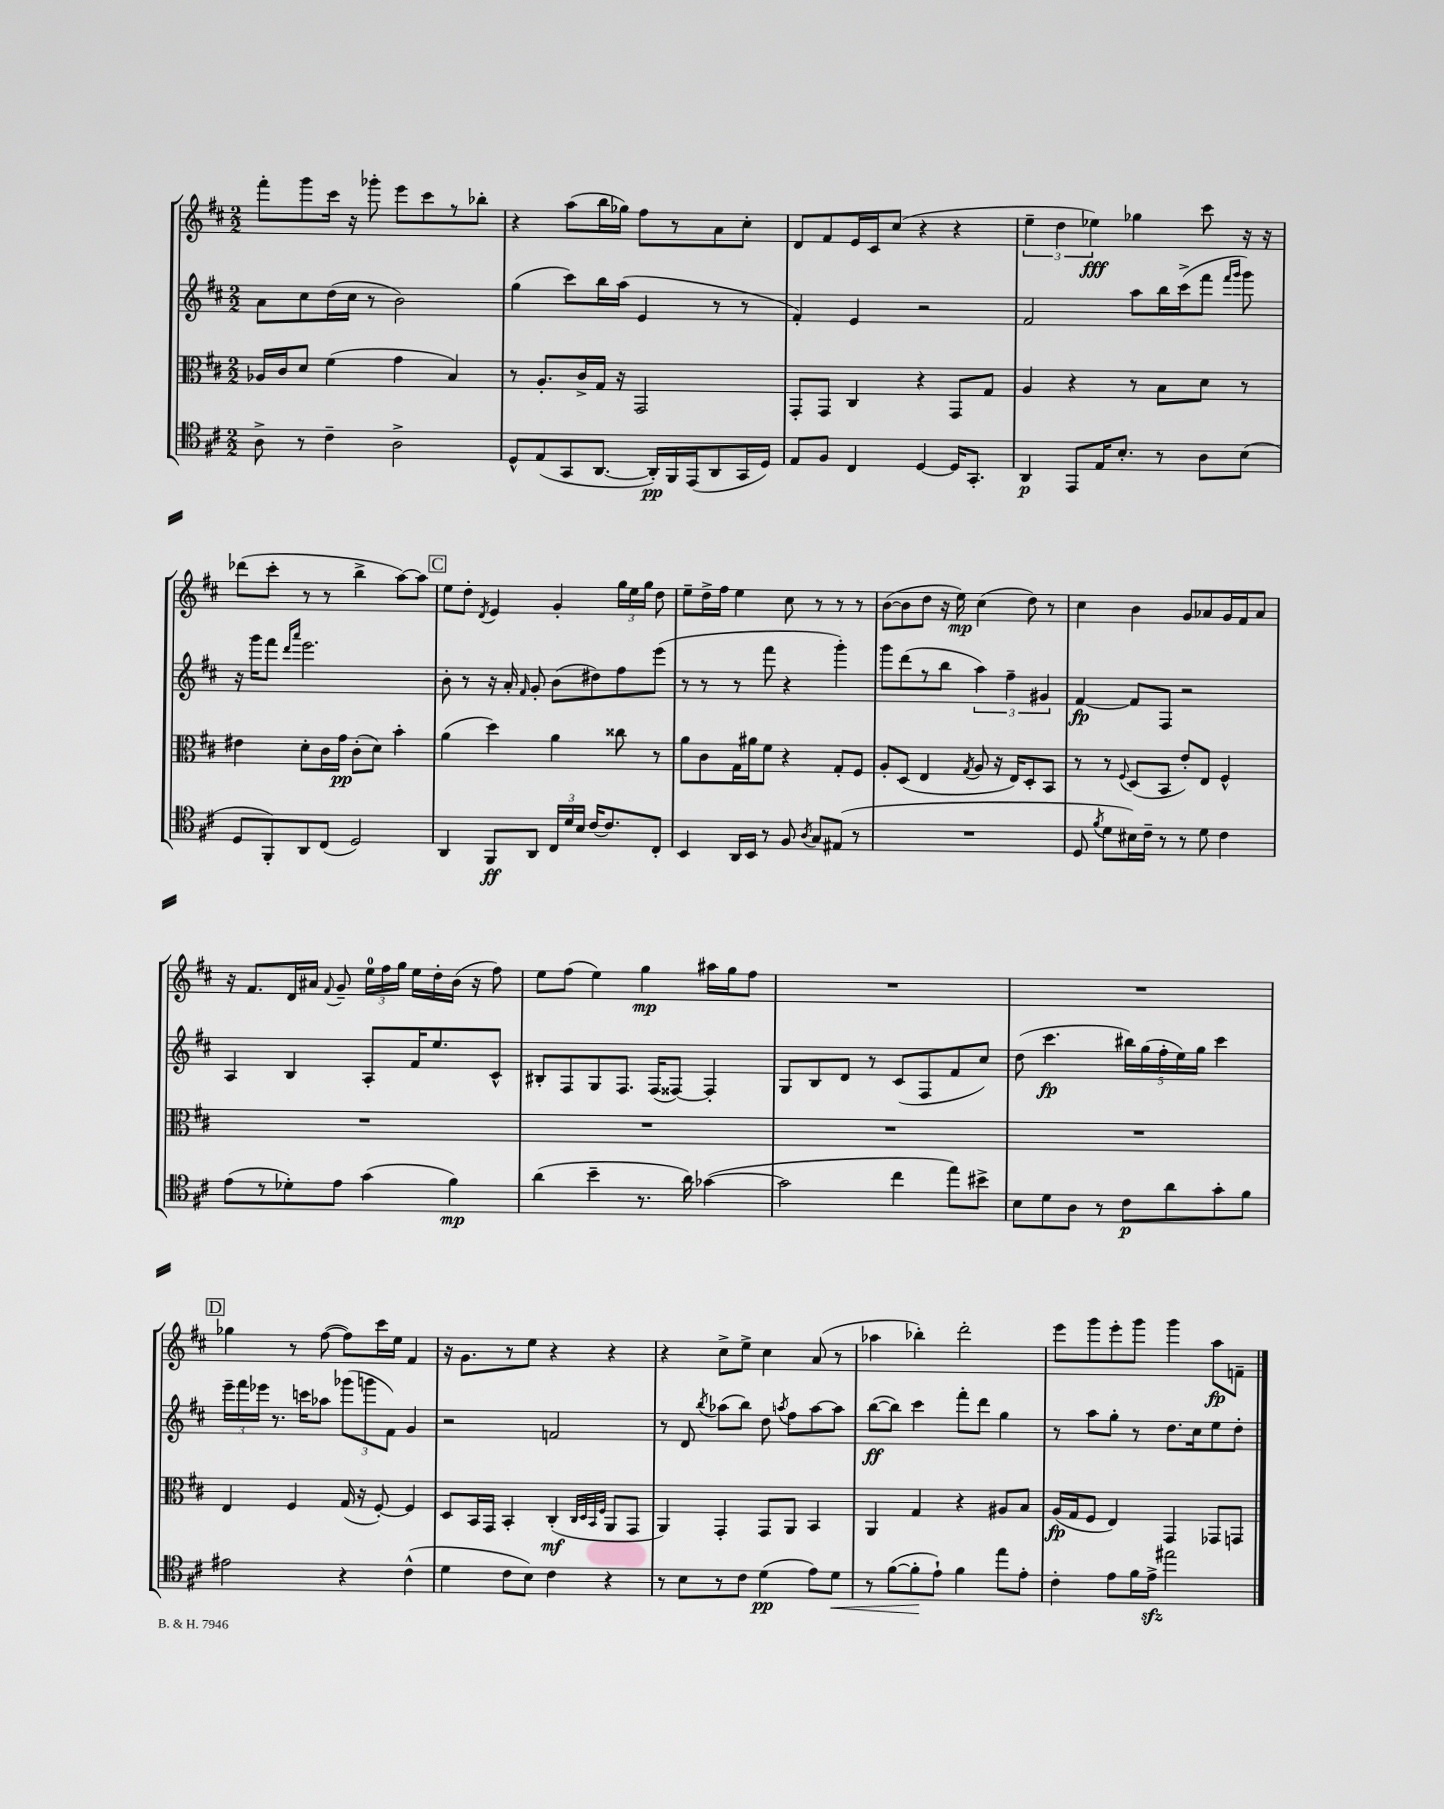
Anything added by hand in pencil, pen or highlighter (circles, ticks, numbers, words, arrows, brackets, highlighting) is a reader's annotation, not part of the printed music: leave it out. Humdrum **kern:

**kern	**kern	**kern	**kern
*staff4	*staff3	*staff2	*staff1
*clefC4	*clefC3	*clefG2	*clefG2
*k[f#c#]	*k[f#c#]	*k[f#c#]	*k[f#c#]
*M2/2	*M2/2	*M2/2	*M2/2
8A^\	16A-/LL	8a\L	8fff#'\L
.	16c#/J	.	.
8r	8d/J	8cc#\	8ggg\
4c#~\	(4f#\	(16dd\L	16ccc#\Jk
.	.	16cc#\JJ	16r
.	.	8r	8ggg-'\
2A^\	4g\	2b\)	8eee\L
.	.	.	8ccc#\
.	4B/)	.	8r
.	.	.	8bb-'\J
=	=	=	=
8D^^/L	8r	(4gg\	4r
(8E/	8.A'/L	.	.
8GG/	.	8ccc#\L)	(8aa\L
.	16c#^/L	.	.
[8.AA/J	16G/JJ	16bb\L	16bb\L
.	16r	(16aa\JJ	16gg-\JJ)
.	2GG/	4e/	8ff#\L
16AA'/]LL)	.	.	.
16FF#/	.	.	8r
(16EE/J	.	.	.
8AA/	.	8r	8a\
16GG/L	.	8r	8cc#'\J
16D/JJ)	.	.	.
=	=	=	=
8E/L	8GG'/L	4f#'/)	8d/L
8F#/J	8GG/J	.	8f#/
4C#/	4C#/	4e/	16e/L
.	.	.	16c#/J
.	.	.	(8cc#/J
[4D/	4r	2r	4r
16D/]LK	8GG/L	.	4r
8.GG'/J	.	.	.
.	8G/J	.	.
=	=	=	=
4AA/	4A/	2f#/	6ee~\
.	.	.	6dd\
8EE/L	4r	.	.
.	.	.	6ee-\)
16E/K	.	.	.
8.B'/J	.	.	.
.	8r	8aa\L	4gg-\
8r	8B\L	16bb\L	.
.	.	(16ccc#^\J	.
8A\L	8d\J	8fff#\J	8ccc#\
.	.	16qqfff#/LL	.
.	.	16qqggg/JJ	.
(8B\J	8r	8ggg\)	16r
.	.	.	16r
=	=	=	=
8D/L	4e#\	16r	(8ddd-\L
.	.	16ggg\LK	.
8FF#'/)	.	8fff#\J	8ccc#'\J
.	.	16qqddd/LL	.
.	.	16qqaaa/JJ	.
8AA/	8d'\L	2.eee\	8r
(8C#/J	16c#\L	.	8r
.	16g\JJ	.	.
2D/)	(8c#'\L	.	4bb^\
.	8d\J)	.	.
.	4b'\	.	[8aa\L)
.	.	.	8aa\]J
=	=	=	=
4AA/	(4a\	8b'\	8ee\L
.	.	8r	8dd'\J
.	.	.	8qd/
8FF#/L	4dd\)	16r	4e/
.	.	16a'/	.
.	.	16qqf#/	.
8AA/J	.	8g'/	.
24C#/LL	4a\	(8b\L	4g'/
24d/	.	.	.
24B/JJ	.	.	.
[16c#/LK	.	8dd#\)	.
8.c#/]	.	.	.
.	8cc##\	8ff#\	24gg\LL
.	.	.	24ee\
.	.	.	24gg\JJ
8C#'/J	8r	(8eee\J	8dd\
=	=	=	=
4BB/	8a\L	8r	8ee~\L
.	8c#\	8r	16dd^\L
.	.	.	16ff#\JJ
16AA/LL	16G\L	8r	4ee\
16BB/JJ	16a#\J	.	.
8r	8f#\J	8fff#\	.
8F#/	4r	4r	8cc#\
8qA/	.	.	.
8G/L	.	.	8r
(8E#/J	8G'/L	4ggg'\)	8r
8r	8F#/J	.	8r
=	=	=	=
1r	8A'/L	8ggg\L	([8b\L
.	(8D/J	(8ddd\	8b\]
.	4E/	8r	8dd\J
.	.	8bb\J	16r
.	.	.	16ee\)
.	8qG/	.	.
.	8A/	6aa\)	(4cc#\
.	16r	.	.
.	.	6ff#~\	.
.	16E/LK)	.	.
.	8D'/	.	8dd\)
.	.	6g#/	.
.	8BB/J	.	8r
=	=	=	=
8D/	8r	[4f#/	4cc#\
8qf#/	.	.	.
8d\L	8r	.	.
.	8qqF#/	.	.
16B#\L)	(8D/L	8f#/]L	4b\
16c#~\JJ	.	.	.
8r	8BB/J	8F#/J	.
8r	8e'/L)	2r	8g/L
8d\	8E/J	.	8a-/
4c#\	4F#^^/	.	16g/L
.	.	.	16f#/J
.	.	.	8a-/J
=	=	=	=
(8e\L	1r	4A/	16r
.	.	.	8.f#/L
8r	.	.	.
8d-'\)	.	4B/	16d/L
.	.	.	16a#/JJ
.	.	.	8qqf#/
8e\J	.	.	8g~/
(4g\	.	8A'/L	24ee\LL
.	.	.	24ff#\
.	.	.	24gg\JJ
.	.	16f#/K	16ee\LL
.	.	8.ee/	16dd'\
4f#\)	.	.	(16b\JJ
.	.	.	16r
.	.	8c#^^/J	8ff#\)
=	=	=	=
(4a\	1r	8B#'/L	8ee\L
.	.	8F#/	(8ff#\J
4b~\	.	8G/	4ee\)
.	.	8.F#/J	.
8.r	.	.	4gg\
.	.	(16F#/LK	.
.	.	[8F##/J)	.
16a\)	.	.	.
([4g-\	.	4F##'/]	16aa#\LL
.	.	.	16gg\J
.	.	.	8ff#\J
=	=	=	=
2g-\]	1r	8G/L	1r
.	.	8B/	.
.	.	8d/J	.
.	.	8r	.
4cc#\	.	(8c#/L	.
.	.	8F#/	.
8ee\L)	.	8f#/	.
8b#^\J	.	8cc#/J)	.
=	=	=	=
8B\L	1r	(8dd\	1r
8d\	.	4.ccc#\	.
8A\J	.	.	.
8r	.	.	.
8c#\L	.	20bb#\LL)	.
.	.	(20gg\	.
.	.	20ff#'\	.
8a\	.	.	.
.	.	20ee\)	.
.	.	20gg\JJ	.
8g'\	.	4ccc#\	.
8f#\J	.	.	.
=	=	=	=
2e#\	4E/	24eee~\LL	4gg-\
.	.	24fff#\	.
.	.	24eee-\JJ	.
.	.	8.r	.
.	4F#/	.	8r
.	.	16ccc\LK	.
.	.	8aa-\J	([8ff#\
4r	(16G/	(12ggg-\L	8ff#\]L)
.	16r	.	.
.	.	12ggg\	.
.	[8F#'/)	.	16ccc#\L
.	.	12f#\J)	.
.	.	.	16ee\JJ
(4c#^^\	4F#/]	4g/	4f#/
=	=	=	=
4d\	8D/L	2r	16r
.	.	.	8.g\L
.	16BB/L	.	.
.	16GG/JJ	.	.
8c#\L	4BB'/	.	8r
8B\J)	.	.	8ee\J
4c#\	(4C#'/	2f/	4r
.	32qqC#/LLL	.	.
.	32qqD/	.	.
.	32qqBB/	.	.
.	32qqF#/JJJ	.	.
4r	8AA/L	.	4r
.	8GG/J	.	.
=	=	=	=
8r	4AA/)	8r	4r
8B\L	.	8d/	.
.	.	8qbb/	.
8r	4GG'/	(8aa-\L	8cc#^\L
8c#\J	.	8bb\J)	8ee^\J
(4d\	8GG/L	8dd\	4cc#\
.	.	8qaa/	.
.	8AA/J	8ff#\L	.
8e\L)	4BB/	[8aa\	(8a/
8d\J	.	8aa\]J	8r
=	=	=	=
8r	4AA/	([8bb\L	4aa-\
([8f#\L	.	8bb\]J)	.
8f#'\]	4G/	4ccc#\	4bb-'\)
8e`\J)	.	.	.
4f#\	4r	8fff#'\L	2ddd'\
.	.	8ddd\J	.
8ee\L	8A#/L	4gg\	.
8e'\J	8B/J	.	.
=	=	=	=
4c#'\	(16A/LL	8r	8eee\L
.	16G/J	.	.
.	8F#/J	8aa\L	8ggg\
8e\L	4E/)	8gg'\J	8eee'\
16f#\L	.	8r	8ggg\J
16e^\JJ	.	.	.
2ee#\	4GG/	8.dd\L	4ggg\
.	.	16cc#\k	.
.	8GG-/L	8ee\	8aa\L
.	8GG/J	8dd'\J	8f~\J
==	==	==	==
*-	*-	*-	*-
